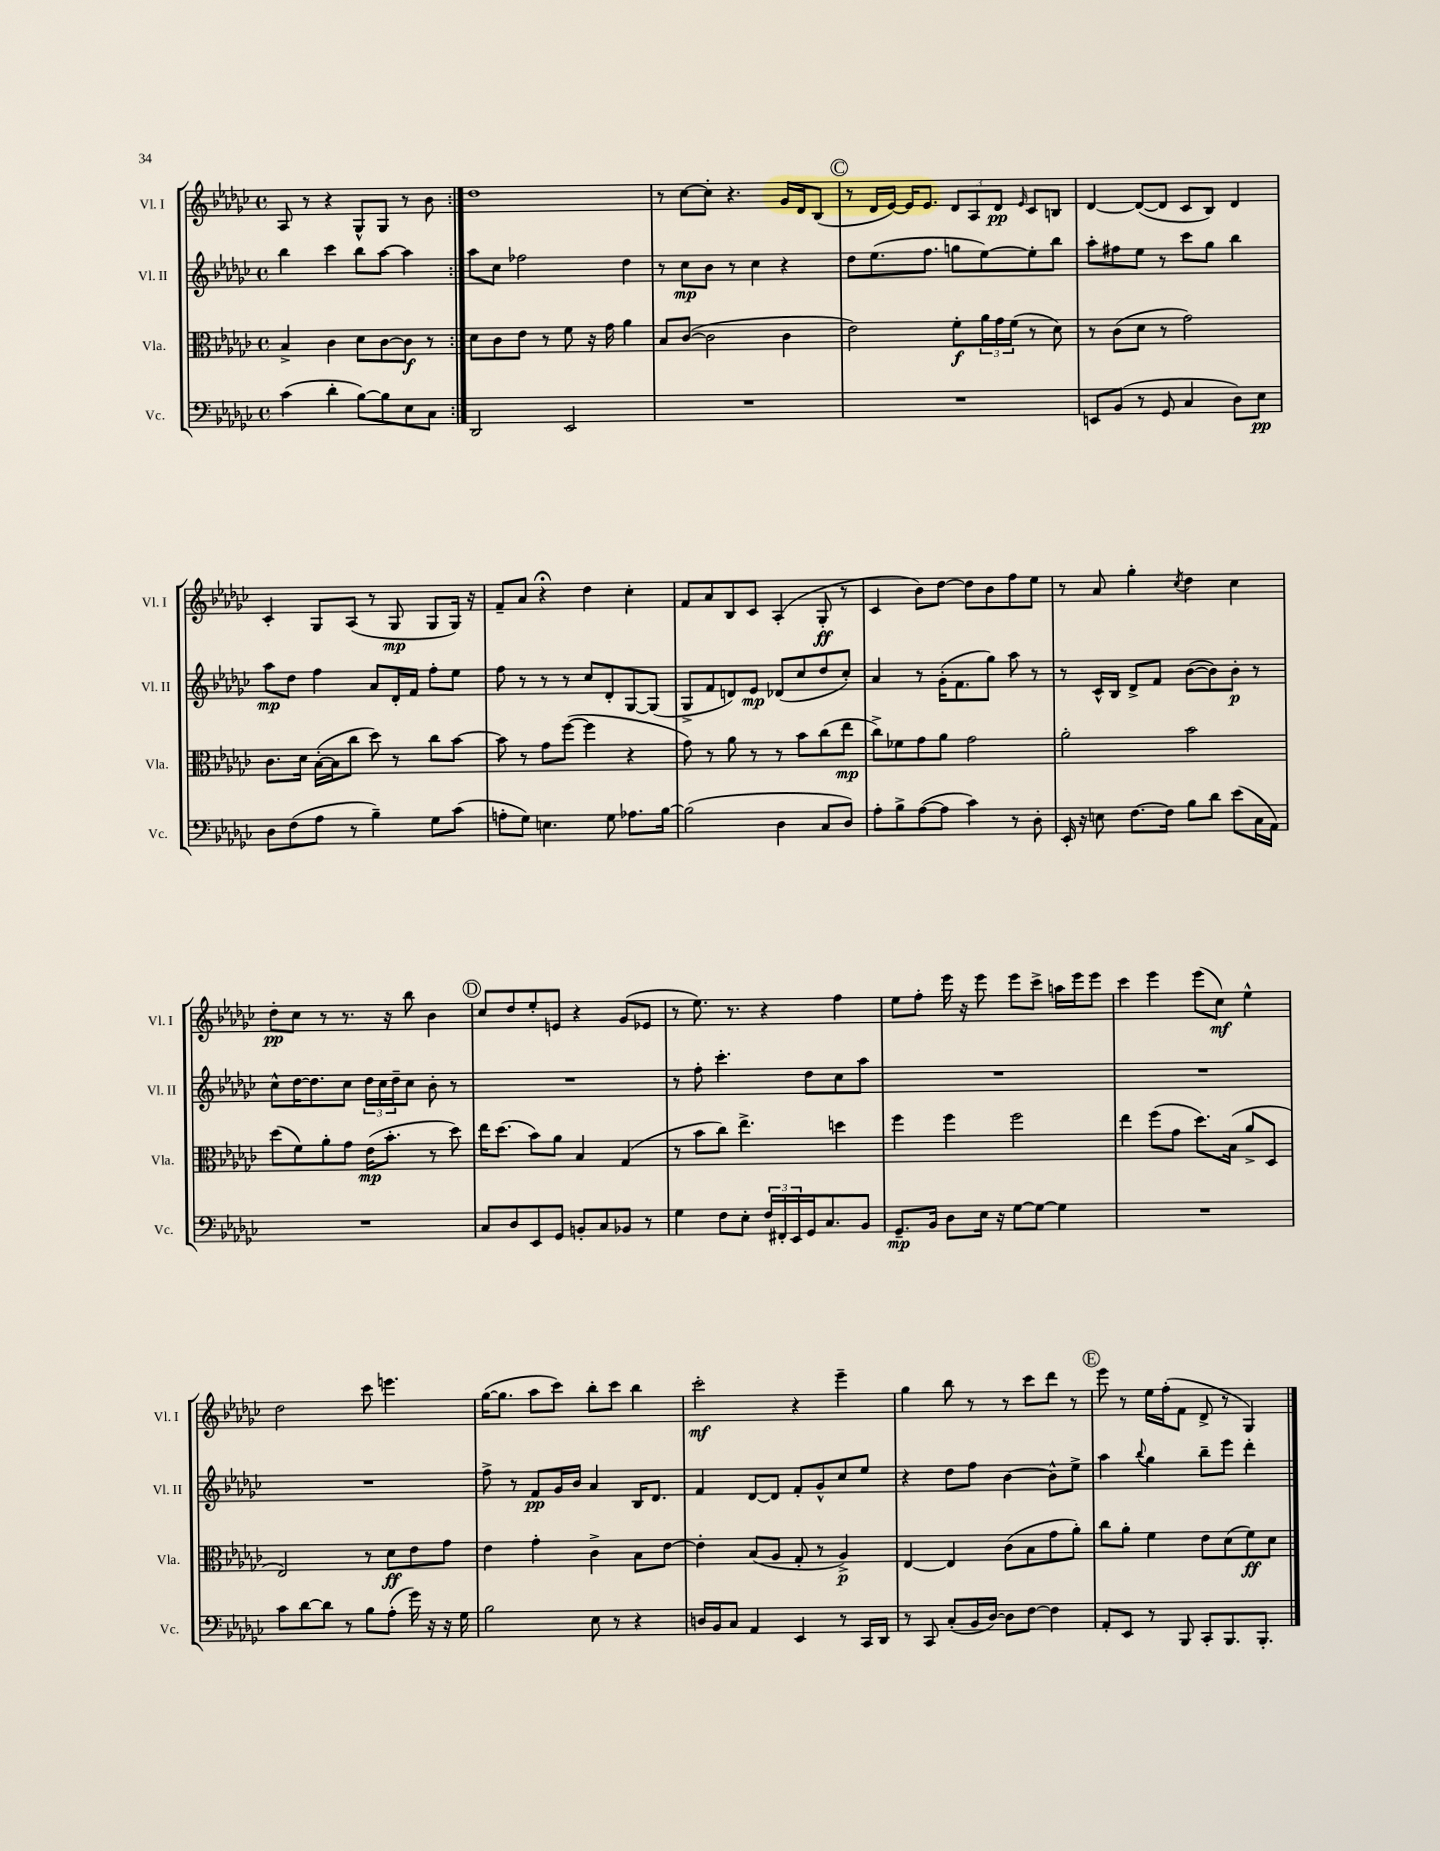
<<
\new StaffGroup <<
\new Staff = "s0" \with { instrumentName = "Vl. I" shortInstrumentName = "Vl. I" } {
    \clef treble \key ges \major \defaultTimeSignature \time 4/4
    \repeat volta 2 { aes8 r8 r4 ges8-^ ges8 r8 bes'8 | }
    des''1 |
    r8 ces''8~ ces''8-. r4. ges'16 des'16 bes8( |
    \mark \markup { \circle "C" } r8 des'16 ees'16~) ees'16 ees'8. \tuplet 3/2 { des'8 aes8 des'8\pp } \grace { ees'16 } ces'8 b8 |
    des'4~ des'8~( des'8 ces'8 bes8) des'4 |
    ces'4-. ges8 aes8( r8 ges8\mp ges8 ges16) r16 |
    f'8-- aes'8 r4\fermata des''4 ces''4-. |
    f'8 aes'8 bes8 ces'8 aes4-.( ges8-.\ff r8 |
    ces'4 bes'8) des''8~ des''8 bes'8 f''8 ees''8 |
    r8 aes'8 ges''4-. \acciaccatura { ces''8 } des''4 ces''4 |
    des''8-.\pp ces''8 r8 r8. r16 bes''8 bes'4 |
    \mark \markup { \circle "D" } ces''8 des''8 ees''8-. e'8 r4 ges'8( ees'8 |
    r8 ees''8.) r8. r4 f''4 |
    ees''8 f''8-. ees'''16 r16 ees'''8 ees'''8 ces'''8-> a''16 ees'''16 ees'''8 |
    ces'''4 ees'''4 ees'''8( ces''8\mf) ees''4-^ |
    des''2 ces'''8 e'''4. |
    ges''16~( ges''8. aes''8 ces'''8) bes''8-. ces'''8 bes''4 |
    ces'''2-.\mf r4 ees'''4-- |
    ges''4 bes''8 r8 r8 ces'''8 des'''8 r8 |
    \mark \markup { \circle "E" } ees'''8 r8 ees''16 f''16-.( f'8 des'8-> r8 ges4) \bar "|." |
}
\new Staff = "s1" \with { instrumentName = "Vl. II" shortInstrumentName = "Vl. II" } {
    \clef treble \key ges \major \defaultTimeSignature \time 4/4
    \repeat volta 2 { bes''4 ces'''4 bes''8 aes''8~ aes''4 | }
    aes''8 ces''8 fes''2 des''4 |
    r8 ces''8\mp bes'8 r8 ces''4 r4 |
    \mark \markup { \circle "C" } des''8 ees''8.( f''8. g''8 ees''8~) ees''8-. bes''8 |
    aes''8-. fis''8 ees''8 r8 ces'''8 ges''8 bes''4 |
    aes''8\mp des''8 f''4 aes'8 des'16-. f'16 f''8-. ees''8 |
    f''8 r8 r8 r8 ces''8 des'8-. ges8~ ges8( |
    ges8-> f'8 d'8) ees'8\mp des'8( ces''8 des''8 ces''8-.) |
    aes'4 r8 ges'16-.( f'8. ges''8) aes''8 r8 |
    r8 ces'16-^ bes16 des'8-> f'8 bes'8~( bes'8) bes'8-.\p r8 |
    ces''8-^ des''16~ des''8. ces''8 \tuplet 3/2 { des''16 ces''16 des''16-- } ces''8 bes'8-. r8 |
    \mark \markup { \circle "D" } R1 |
    r8 f''8-. ces'''4.-. des''8 ces''8 aes''8 |
    R1 |
    R1 |
    R1 |
    f''8-> r8 f'8\pp ges'16 bes'16 aes'4 bes16 des'8. |
    f'4 des'8~ des'8 f'8-. ges'8-^ ces''8 ees''8 |
    r4 des''8 f''8 bes'4~ bes'8-^ ees''8-> |
    \mark \markup { \circle "E" } aes''4 \appoggiatura { bes''8 } ges''4 bes''8-- ees'''8 des'''4-. \bar "|." |
}
\new Staff = "s2" \with { instrumentName = "Vla." shortInstrumentName = "Vla." } {
    \clef alto \key ges \major \defaultTimeSignature \time 4/4
    \repeat volta 2 { bes4-> ces'4 des'8 ces'8~ ces'8\f r8 | }
    des'8 ces'8 ees'8 r8 f'8 r16 ges'16 aes'4 |
    bes8 ces'8~( ces'2 ces'4 |
    \mark \markup { \circle "C" } ees'2) f'8-.\f \tuplet 3/2 { aes'16 ges'16 f'16( } r8 des'8) |
    r8 ces'8( des'8 r8 ges'2) |
    ces'8. des'16 bes16~-.( bes16 ces''8 des''8) r8 ces''8 bes'8~ |
    bes'8 r8 ges'8 f''8~( f''4 r4 |
    ges'8) r8 aes'8 r8 r8 bes'8 ces''8( ees''8\mp |
    ces''8->) fes'8 ges'8 aes'8 ges'2 |
    aes'2-. bes'2 |
    des''8( f'8) aes'8-. ges'8 ees'16\mp( bes'8.-. r8 des''8) |
    \mark \markup { \circle "D" } ees''16 des''8.( bes'8) aes'8 bes4 ges4( |
    r8 bes'8 ces''8) ees''4.-> d''4 |
    f''4 f''4 f''2 |
    ees''4 f''8( ges'8 des''8.) bes16( aes'8-> des8 |
    ees2) r8 des'8\ff ees'8 ges'8 |
    ees'4 ges'4-. ces'4-> bes8 ees'8~ |
    ees'4-. bes8( aes8 ges8-. r8 aes4->\p) |
    ees4~ ees4 ces'8( bes8 ges'8 aes'8-.) |
    \mark \markup { \circle "E" } ces''8 aes'8-. f'4 ees'8 des'8( f'8\ff) des'8 \bar "|." |
}
\new Staff = "s3" \with { instrumentName = "Vc." shortInstrumentName = "Vc." } {
    \clef bass \key ges \major \defaultTimeSignature \time 4/4
    \repeat volta 2 { ces'4( des'4-. bes8~) bes8 ees8 ces8 | }
    des,2 ees,2 |
    R1 |
    \mark \markup { \circle "C" } R1 |
    e,8 bes,8( r8 ges,8 ces4 des8) ees8\pp |
    des8 f8( aes8 r8 bes4--) ges8 ces'8( |
    a8-. ges8) e4. ges8 aes8. bes16~ |
    bes2( des4 ces8 des8) |
    aes8-. bes8-> aes8~( aes8 ces'4) r8 des8-. |
    ees,16-. r16 e8 f8.~ f16 bes8 des'8 ees'8( ces16 aes,16) |
    R1 |
    \mark \markup { \circle "D" } ces8 des8 ees,8 ges,8 b,8-. ces8 bes,8 r8 |
    ges4 f8 ees8-. \tuplet 3/2 { f16 fis,16-. ees,16 } ges,16 ces8. bes,8 |
    ges,8.--\mp bes,16 des8 ees16 r16 ges8~ ges8~ ges4 |
    R1 |
    ces'8 des'8~ des'8 r8 bes8 aes8-.( ges'16) r16 r16 ges16 |
    bes2 ees8 r8 r4 |
    d16 bes,16 ces8 aes,4 ees,4 r8 ces,16 des,16 |
    r8 ces,8 ces8-.( bes,16 des16~) des8 f8~ f4 |
    \mark \markup { \circle "E" } aes,8-. ees,8 r8 bes,,8 ces,8-. bes,,8. bes,,8.-. \bar "|." |
}
>>
>>
\layout { \context { \Score \remove "Bar_number_engraver" } }
